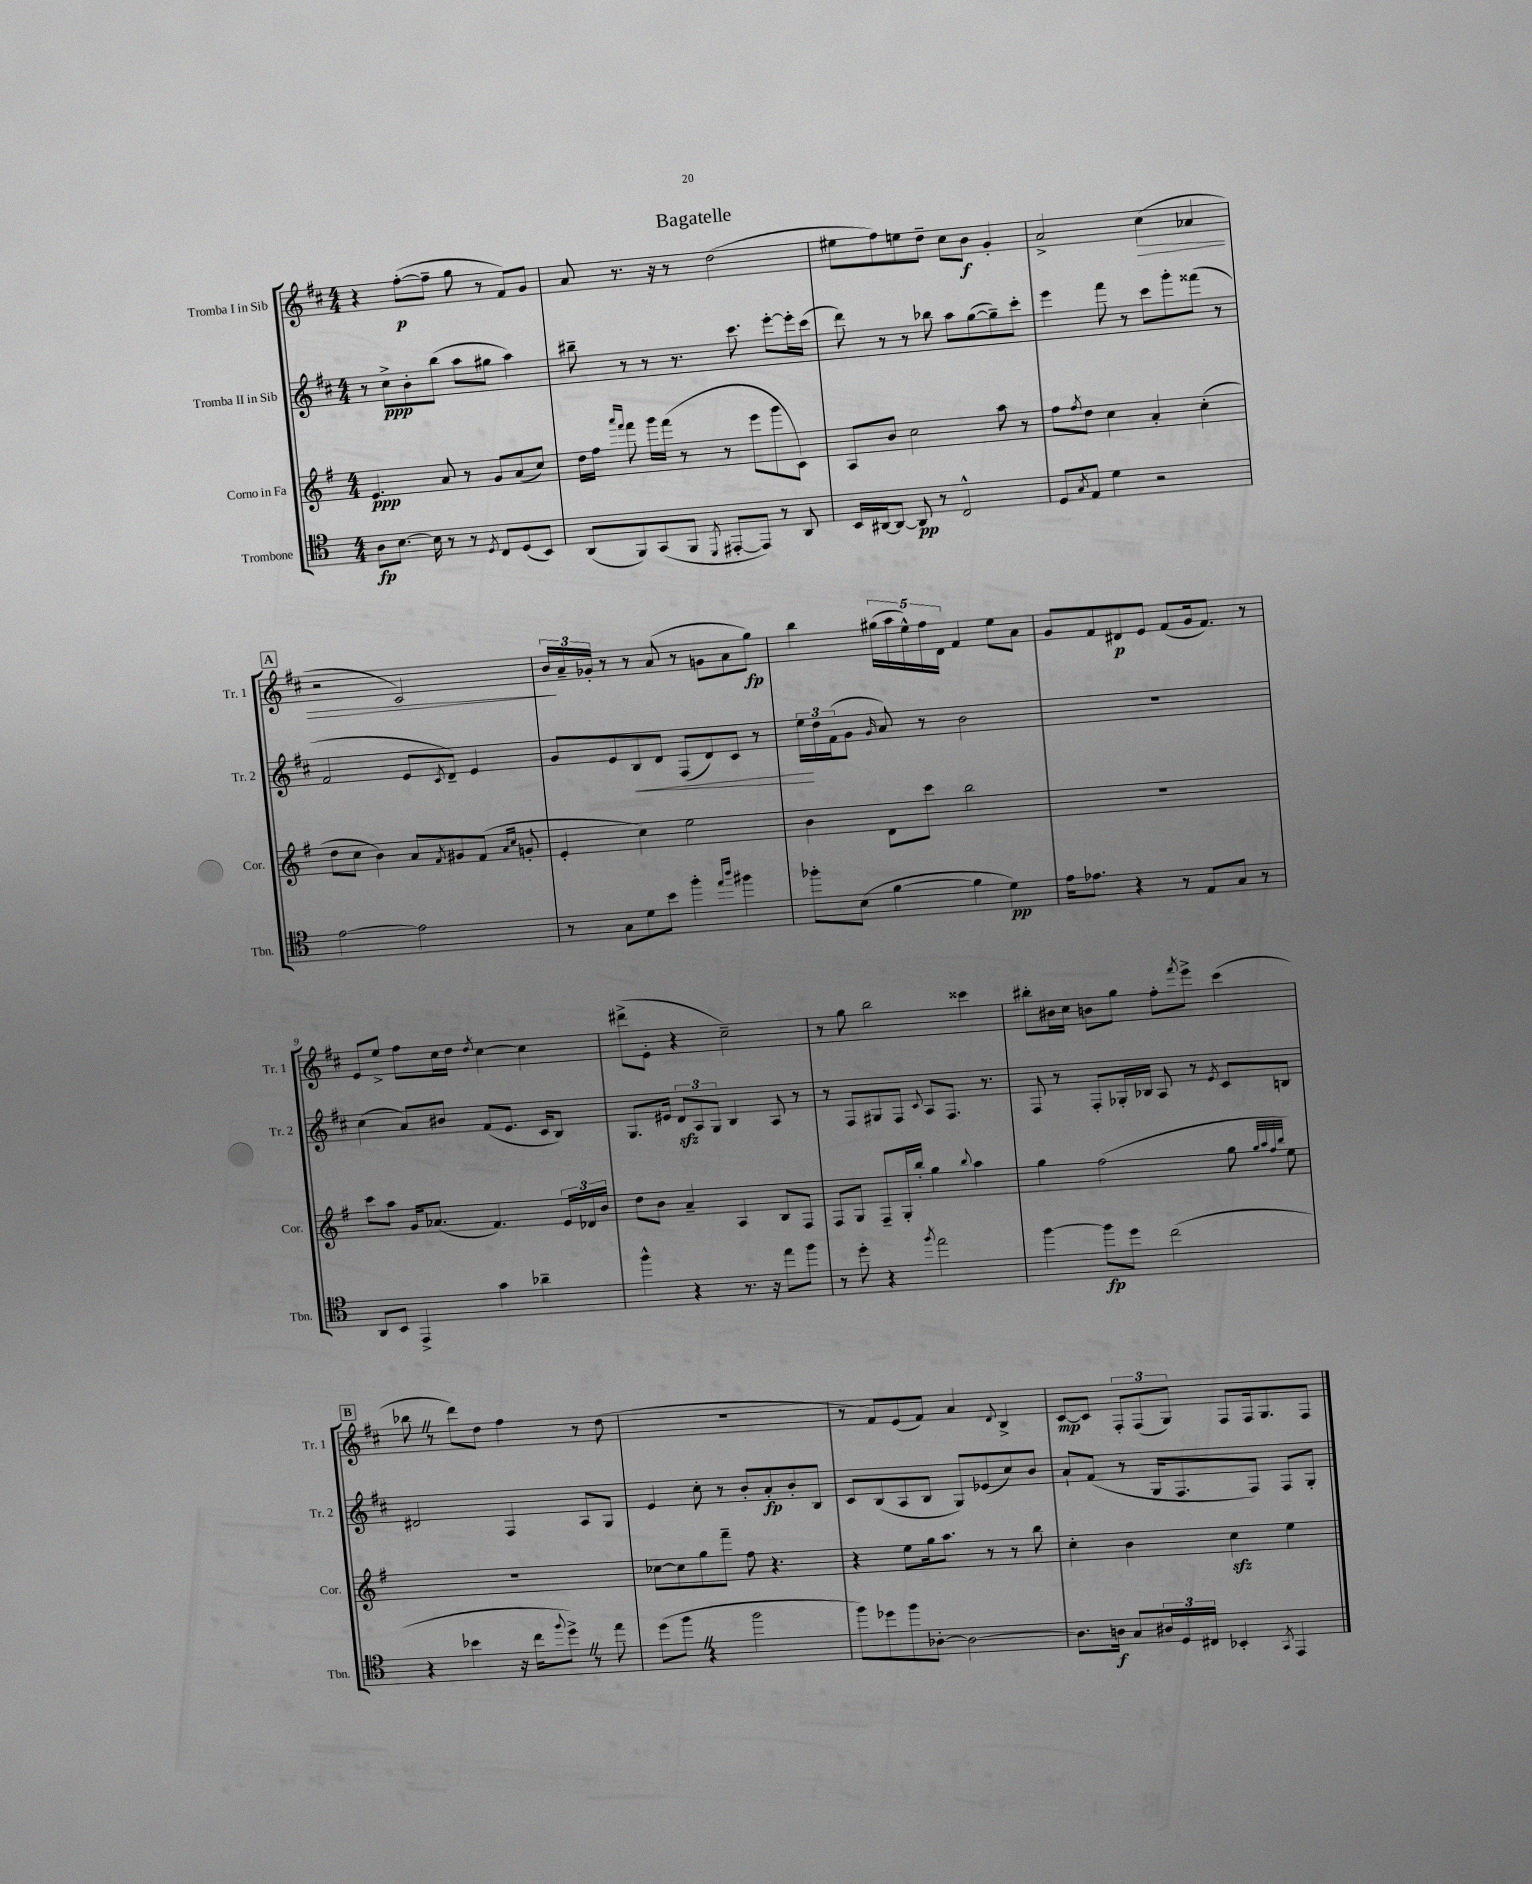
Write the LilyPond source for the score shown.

\header { title = "Bagatelle" }
<<
\new StaffGroup <<
\new Staff = "s0" \with { instrumentName = "Tromba I in Sib" shortInstrumentName = "Tr. 1" } {
    \clef treble \key d \major \numericTimeSignature \time 4/4
    r4 fis''8~-.\p( fis''8-- g''8 r8 fis'8) g'8 |
    a'8 r8. r16 r8 d''2( |
    eis''8 fis''8) e''8 d''8-- cis''8 b'8\f g'4-. |
    a'2-> cis''4\>( aes'4 |
    \mark \markup { \box "A" } r2 cis'2) |
    \tuplet 3/2 { b'16\! a'16-- ges'16-. } r8 r8 a'8( r8 g'8 a'8 g''8\fp) |
    b''4 \tuplet 5/4 { gis''16( a''16 e''16-^) fis''16 d'16 } fis'4 e''8 a'8 |
    g'8 fis'8 dis'8\p e'8 fis'8( g'16 fis'8.) r8 |
    e'8 e''8-> fis''8 cis''16 d''16 \acciaccatura { d''8 } cis''4~ cis''4 |
    dis'''8->( e'8-. r4 cis''2--) |
    r8 g''8 b''2 cisis'''4 |
    bis''8-. bis'16 cis''16 b'8 g''8 fis''8-. \acciaccatura { fis'''8 } e'''8-> cis'''4( |
    \mark \markup { \box "B" } bes''8 \once \override BreathingSign.text = \markup { \musicglyph "scripts.caesura.straight" } \breathe r8 d'''8) d''8 fis''4 r8 d''8( |
    R1 |
    r8 fis'8) e'8( fis'8) a'4 \appoggiatura { d'8 } b4-> |
    cis'8~\mp cis'8 \tuplet 3/2 { fis8-. fis8( g8) } fis8 fis16 g8. fis8 \bar "|." |
}
\new Staff = "s1" \with { instrumentName = "Tromba II in Sib" shortInstrumentName = "Tr. 2" } {
    \clef treble \key d \major \numericTimeSignature \time 4/4
    r8 cis''8->\ppp b'8-. b''8( a''8 gis''8 a''4) |
    bis''8-- r8 r8 r8. cis'''8. e'''8~-. e'''16-. cis'''16( |
    d'''8) r8 r8 bes''8 a''8 g''8~( g''8--) cis'''8-. |
    e'''4 fis'''8 r8 cis'''8 g'''8-. fisis'''8( r8 |
    \mark \markup { \box "A" } fis'2 e'8 \acciaccatura { cis'8 } d'8--) e'4 |
    g'8 e'8 b8\< d'8 fis8( d'8) cis'8 r8 |
    \tuplet 3/2 { e''16\! d''16 fis'16( } g'8 \grace { g'16 } a'8) r8 b'2 |
    R1 |
    cis''4( a'8) bis'8 fis'8( e'8. cis'16 b8) |
    g8. eis'16 \tuplet 3/2 { d'8\sfz a8 g8 } b4 a8 r8 |
    r8 fis8 gis8 fis8 \appoggiatura { cis'8 } a8 fis8. r8. |
    fis8 r8 fis8-. ges16-. bes16 a8 r8 \acciaccatura { e'8 } cis'8 b8 |
    \mark \markup { \box "B" } dis'2 fis4 a8 g8 |
    e'4 cis''8-. r8 b'8-. a'8-.\fp b'8-. b8 |
    cis'8 b8( a8 b8 g8) ees'8( cis''8) b'8 |
    a'8-! fis'8( r8 g16 fis8. fis8) fis8 g8-. \bar "|." |
}
\new Staff = "s2" \with { instrumentName = "Corno in Fa" shortInstrumentName = "Cor." } {
    \clef treble \key g \major \numericTimeSignature \time 4/4
    e'4.\ppp a'8 r8 g'8 a'8( c''8) |
    d''16 fis''16 \grace { a'''16 fis'''16 } fis'''8 g'''16 fis'''16( r8 r8 e'''8 g'''8 c'8) |
    a8 b'8 c''2 a''8 r8 |
    fis''8 \acciaccatura { fis''8 } d''8 c''4 a'4-. c''4-.( |
    \mark \markup { \box "A" } d''8 c''8 b'4) a'8 \acciaccatura { fis'8 } gis'8 fis'8( \grace { a'16 c''16 } g'8-. |
    e'4-. c''4) e''2 |
    b'4 d'8 c'''8 b''2 |
    R1 |
    c'''8 a''8 g'16 aes'8.( fis'4.) \tuplet 3/2 { e'16 des'16 b'16 } |
    d''8 b'8 a'4-- a4 b8 fis8 |
    fis8 g8 fis8-- g16-. b''16-. g''4 \appoggiatura { b''8 } a''4 |
    g''4 fis''2( g''8 \grace { g''32 a''32 fis''32 b''32 } e''8) |
    \mark \markup { \box "B" } R1 |
    ces''8~ ces''8 g''8 fis'''8-- fis''8 r4. |
    r4 e''8 g''16 a''8. r8 r8 b''8 |
    c''4-. b'4 c''4\sfz e''4 \bar "|." |
}
\new Staff = "s3" \with { instrumentName = "Trombone" shortInstrumentName = "Tbn." } {
    \clef tenor \key c \major \numericTimeSignature \time 4/4
    a8\fp b8.~ b16 r8 r8 \acciaccatura { d8 } c8 d8( b,8) |
    a,8( f,8) g,8( f,8 \acciaccatura { d,8 } eis,8~-. eis,8) r8 a,8 |
    b,16 ais,16~ ais,8~ ais,8\pp r8 c2-^ |
    d8 \acciaccatura { g8 } e8 d'4 r2 |
    \mark \markup { \box "A" } e'2~ e'2 |
    r8 g8 d'8 b'8 f''4-. \grace { e''16 a''16 } fis''4 |
    fes''8-. b8( f'4~ f'4 d'4\pp) |
    e'16 ees'8. r4 r8 e8 g8 r8 |
    a,8 b,8 e,4-> g'4 aes'4-- |
    f''4-^ r4 r8. r16 e''8 f''8 |
    r8 d''8-. r4 \acciaccatura { f''8 } e''2 |
    f''4~ f''8\fp d''8 c''2( |
    \mark \markup { \box "B" } r4 bes'4 r16 c''16 \appoggiatura { f''8 } d''8->) \once \override BreathingSign.text = \markup { \musicglyph "scripts.caesura.straight" } \breathe r8 e''8 |
    d''8( f''8 \once \override BreathingSign.text = \markup { \musicglyph "scripts.caesura.straight" } \breathe r4 f''2 |
    f''8) des''8 f''8 aes8~-. aes2~ |
    aes8. a16\f g8 \tuplet 3/2 { ais16 d16 cis16 } bes,4-. \acciaccatura { g,8 } e,4 \bar "|." |
}
>>
>>
